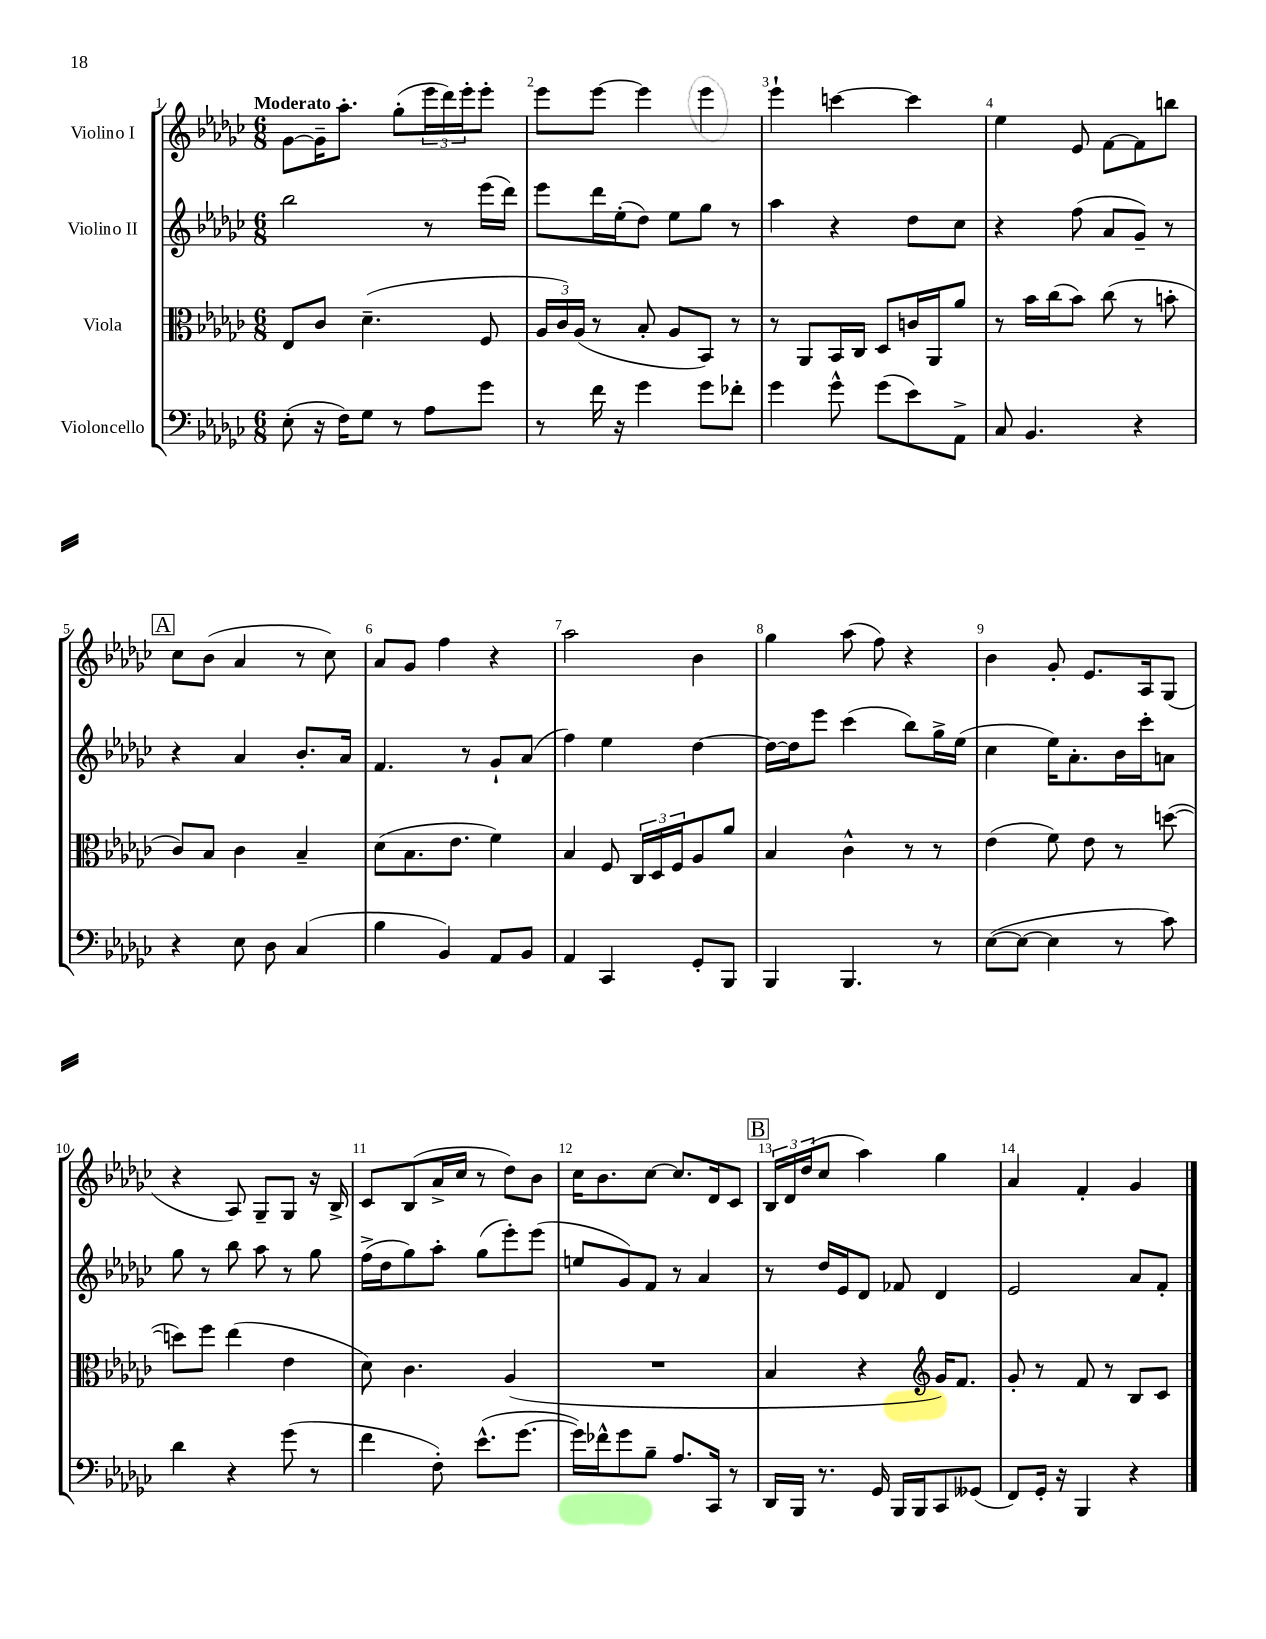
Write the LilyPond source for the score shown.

<<
\new StaffGroup <<
\new Staff = "s0" \with { instrumentName = "Violino I" } {
    \clef treble \key ges \major \numericTimeSignature \time 6/8 \tempo "Moderato"
    ges'8~ ges'16-- aes''8.-. ges''8-.( \tuplet 3/2 { ees'''16 des'''16) ees'''16-. } ees'''8-. |
    ees'''8 ees'''8~ ees'''4 ees'''4 |
    ees'''4-! c'''4~ c'''4 |
    ees''4 ees'8 f'8~ f'8 b''8 |
    \mark \markup { \box "A" } ces''8 bes'8( aes'4 r8 ces''8) |
    aes'8 ges'8 f''4 r4 |
    aes''2 bes'4 |
    ges''4 aes''8( f''8) r4 |
    bes'4 ges'8-. ees'8. aes16 ges8( |
    r4 aes8) ges8-- ges8 r16 bes16-> |
    ces'8 bes8( aes'16-> ces''16 r8 des''8) bes'8 |
    ces''16 bes'8. ces''8~ ces''8. des'16 ces'8 |
    \mark \markup { \box "B" } \tuplet 3/2 { bes16 des'16 des''16( } ces''8 aes''4) ges''4 |
    aes'4 f'4-. ges'4 \bar "|." |
}
\new Staff = "s1" \with { instrumentName = "Violino II" } {
    \clef treble \key ges \major \numericTimeSignature \time 6/8
    bes''2 r8 ees'''16( des'''16) |
    ees'''8 des'''16 ees''16-.( des''8) ees''8 ges''8 r8 |
    aes''4 r4 des''8 ces''8 |
    r4 f''8( aes'8 ges'8--) r8 |
    \mark \markup { \box "A" } r4 aes'4 bes'8.-. aes'16 |
    f'4. r8 ges'8-! aes'8( |
    f''4) ees''4 des''4~ |
    des''16~ des''16 ees'''8 ces'''4( bes''8) ges''16-> ees''16( |
    ces''4 ees''16) aes'8.-. bes'16 ces'''16-. a'8 |
    ges''8 r8 bes''8 aes''8 r8 ges''8 |
    f''16->( des''16 ges''8) aes''8-. ges''8( ees'''8-.) ees'''8( |
    e''8 ges'8) f'8 r8 aes'4 |
    \mark \markup { \box "B" } r8 des''16 ees'16 des'8 fes'8 des'4 |
    ees'2 aes'8 f'8-. \bar "|." |
}
\new Staff = "s2" \with { instrumentName = "Viola" } {
    \clef alto \key ges \major \numericTimeSignature \time 6/8
    ees8 ces'8 des'4.--( f8 |
    \tuplet 3/2 { aes16 ces'16) aes16( } r8 bes8-. aes8 bes,8) r8 |
    r8 aes,8 bes,16 ces16 des8 c'16 aes,16 aes'8 |
    r8 bes'16 ces''16( bes'8) ces''8( r8 b'8-. |
    \mark \markup { \box "A" } ces'8) bes8 ces'4 bes4-- |
    des'8( bes8. ees'8. f'4) |
    bes4 f8 \tuplet 3/2 { ces16 des16 f16 } aes8 aes'8 |
    bes4 ces'4-^ r8 r8 |
    ees'4( f'8) ees'8 r8 d''8~( |
    d''8) f''8 ees''4( ees'4 |
    des'8) ces'4. aes4( |
    R2. |
    \mark \markup { \box "B" } bes4 r4 \clef treble ges'16) f'8. |
    ges'8-. r8 f'8 r8 bes8 ces'8 \bar "|." |
}
\new Staff = "s3" \with { instrumentName = "Violoncello" } {
    \clef bass \key ges \major \numericTimeSignature \time 6/8
    ees8-.( r16 f16) ges8 r8 aes8 ges'8 |
    r8 f'16 r16 ges'4 ges'8 fes'8-. |
    ges'4 ges'8-^ ges'8( ees'8) aes,8-> |
    ces8 bes,4. r4 |
    \mark \markup { \box "A" } r4 ees8 des8 ces4( |
    bes4 bes,4) aes,8 bes,8 |
    aes,4 ces,4 ges,8-. bes,,8 |
    bes,,4 bes,,4. r8 |
    ees8~( ees8~ ees4 r8 ces'8) |
    des'4 r4 ges'8( r8 |
    f'4 f8-.) ees'8.-^( ges'8.~ |
    ges'16) fes'16-^ ges'8 bes8-- aes8. ces,16 r8 |
    \mark \markup { \box "B" } des,16 bes,,16 r8. ges,16 bes,,16 bes,,16 ces,8 geses,8( |
    f,8) ges,16-. r16 bes,,4 r4 \bar "|." |
}
>>
>>
\layout { \context { \Score \override BarNumber.break-visibility = ##(#f #t #t) barNumberVisibility = #all-bar-numbers-visible } }
